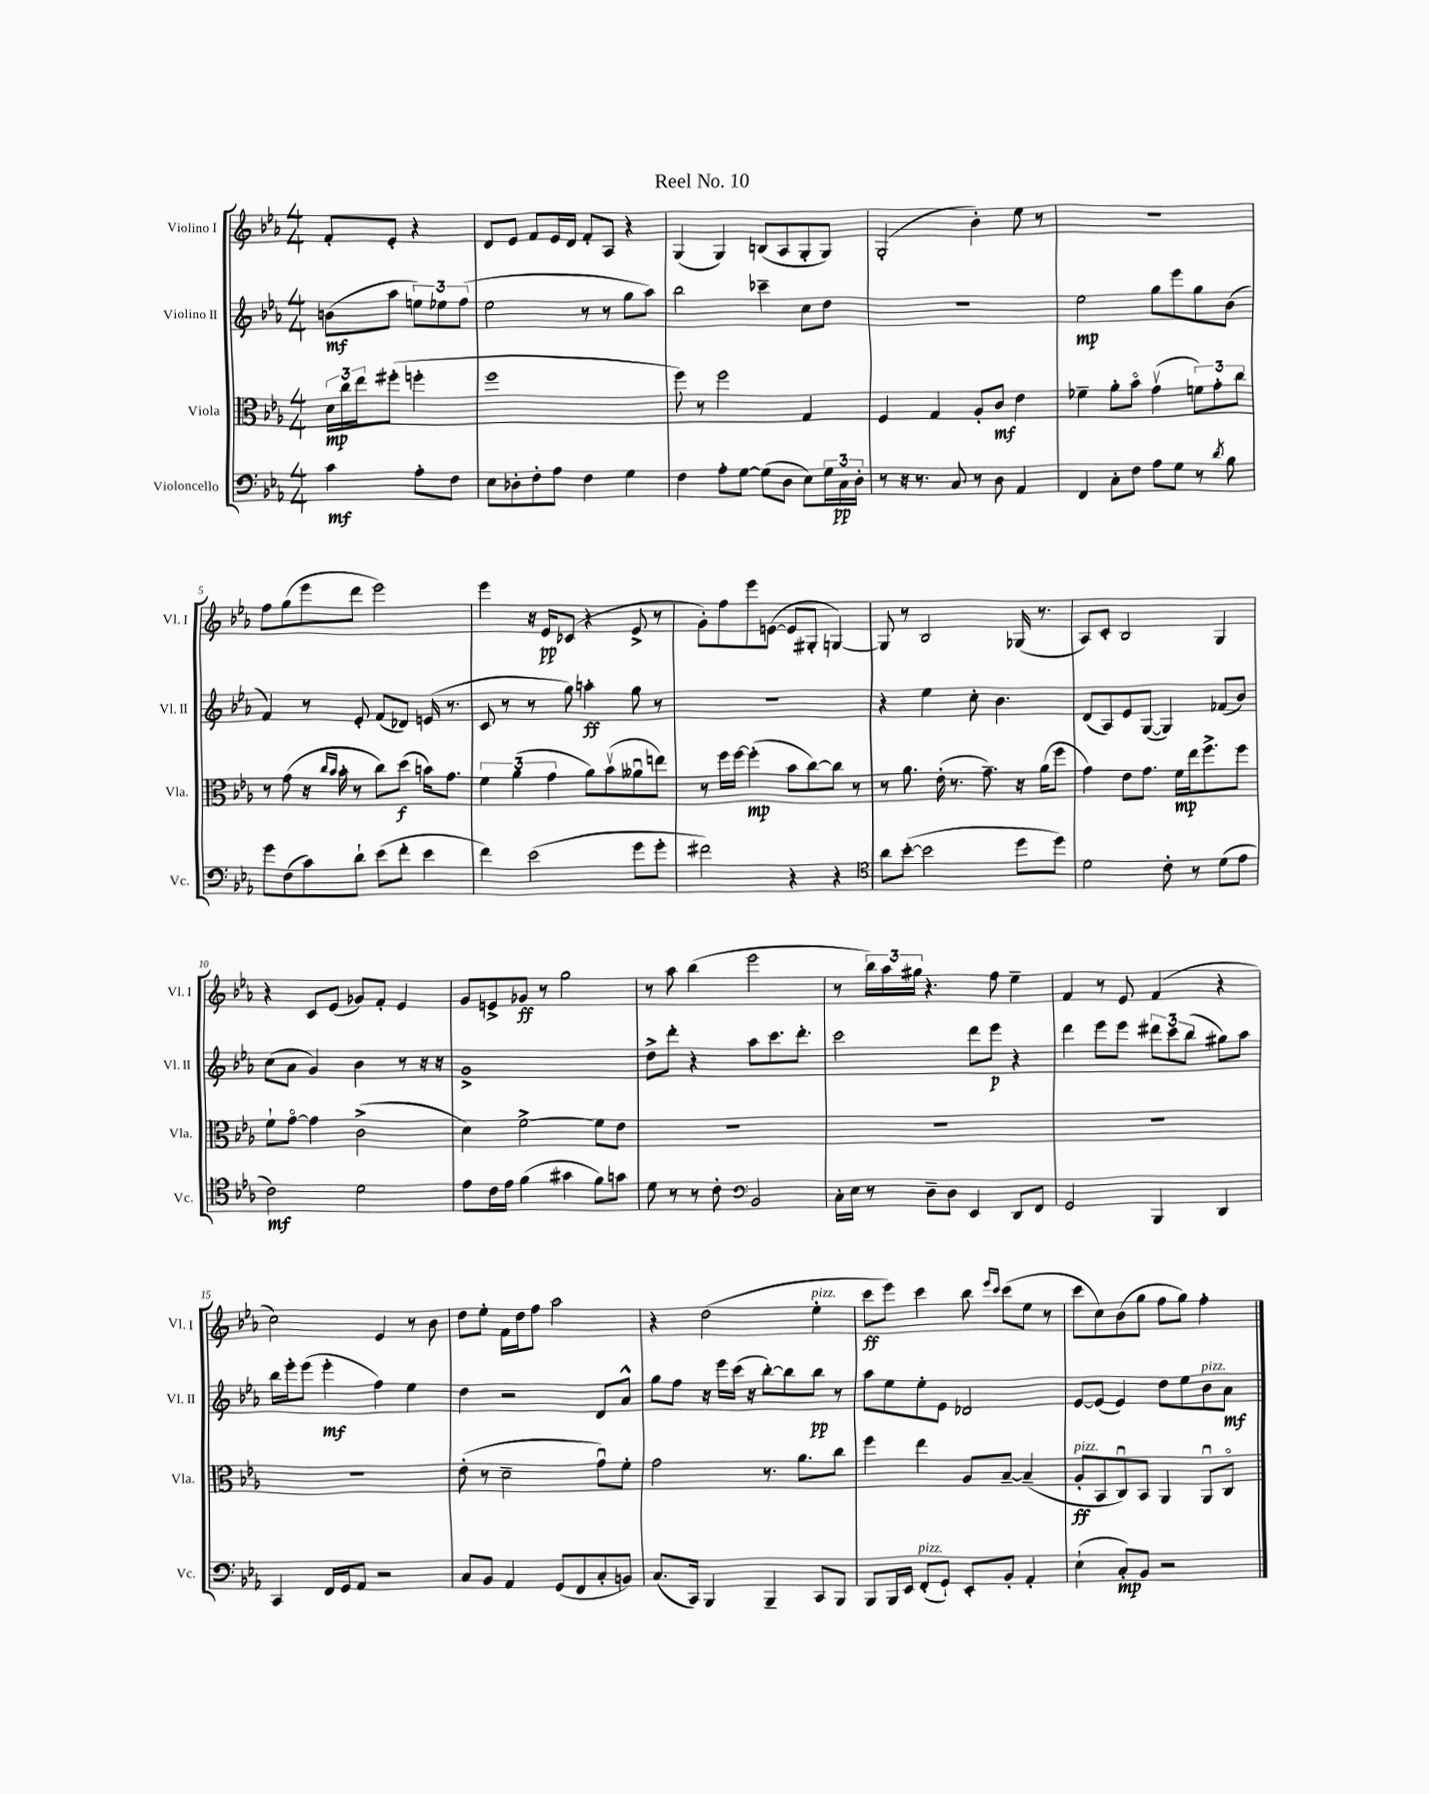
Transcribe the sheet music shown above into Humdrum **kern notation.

**kern	**kern	**kern	**kern
*staff4	*staff3	*staff2	*staff1
*clefF4	*clefC3	*clefG2	*clefG2
*k[b-e-a-]	*k[b-e-a-]	*k[b-e-a-]	*k[b-e-a-]
*M4/4	*M4/4	*M4/4	*M4/4
4c\	24d\LL	(8b\L	8f'/L
.	24cc\	.	.
.	24ee-\J	.	.
.	(8ff#'\J	8aa-\J	8e-'/J
8A-'\L	4ff'\	12ee\L)	4r
.	.	12ee-\	.
8F\J	.	.	.
.	.	(12ff\J	.
=	=	=	=
8E-\L	1ff	2ee-\	8d/L
8D-'\	.	.	8e-/J
8F'\	.	.	8f/L
8A-\J	.	.	16e-/L
.	.	.	16d/JJ
4F\	.	8r	8f'/L
.	.	8r	8A-/J
4G\	.	8gg\L	4r
.	.	8aa-\J)	.
=	=	=	=
4F\	8ff\)	2bb-\	(4G/
.	8r	.	.
8A-'\L	2ff\	.	4G/)
[8G\J	.	.	.
(8G\]L	.	4ccc-~\	(8B/L
8D\J	.	.	8A-/
8E-\L)	4G/	8cc\L	8G'/
24G\L	.	8dd\J	8G/J)
24C\	.	.	.
24D'\JJ	.	.	.
=	=	=	=
8r	4F/	1r	(2G'/
16r	.	.	.
8.r	.	.	.
.	4G/	.	.
8C/	.	.	.
8r	8A-'/L	.	4b-'\)
8D\	8c/J	.	.
4AA-/	4e-\	.	8ee-\
.	.	.	8r
=	=	=	=
4FF/	4f-~\	2ee-\	1r
8C'\L	8a-'\L	.	.
8F\J	8b-o\J	.	.
8A-\L	(4gv\	8gg\L	.
8G\J	.	8eee-\	.
8r	12f\L)	8gg\	.
.	12g'\	.	.
8qd/	.	.	.
8B-\	.	(8b-\J	.
.	12cc\J	.	.
=	=	=	=
8g\L	8r	4f/)	8ff\L
(8F\	(8g\	.	(8gg\
8c\)	16r	8r	8eee-\
.	16qqcc/LL	.	.
.	16qqb-/JJ	.	.
.	16b-'\	.	.
8d`\J	8r	8e-'/	8ddd\J
(8e-\L	8cc\L)	(8f/L	2eee-\)
8f'\J	(8dd\J	8d-/J)	.
4e-\	16b\LK)	(16e/	.
.	8.g\J	8.r	.
=	=	=	=
4f\)	6f\	8c/	4eee-\
.	.	8r	.
.	(6a-\	.	.
(2e-\	.	8r	16r
.	.	.	16e-/LK
.	6g\	.	.
.	.	8gg\)	(8c-/J
.	8a-\L)	4aa'\	4r
.	(8b-v\	.	.
8g\L	8a--u\	8gg\	8e-^/
8g'\J	8ee\J)	8r	8r
=	=	=	=
2f#\)	8r	1r	8g'\L)
.	16ff\LL	.	8ff\
.	[16ff\JJ	.	.
.	(4ff'\]	.	8eee-\
.	.	.	([8e\J
4r	8b-\L	.	8e/]L
.	[8cc\)	.	8G#'/J
4r	8cc\]J	.	[4G/)
.	8r	.	.
=	=	=	=
*clefC4	*	*	*
8a-\L	8r	4r	8G/]
([8b-'\J	8.a-\	.	8r
2b-\]	.	4ee-\	2B-/
.	(16e-'\	.	.
.	8.r	.	.
.	.	8cc'\	.
.	8.g~\)	.	.
.	.	4.b-\	.
8dd\L	16r	.	(16G-/
.	(16a-\LK	.	8.r
8dd\J)	8ff\J	.	.
=	=	=	=
2d\	4g\)	(8d/L	8A-/L)
.	.	8A-/)	8c'/J
.	8e-\L	8e-/	2B-/
.	8.g\J	([8G/J	.
8c'\	.	4G/])	.
.	16f\LL	.	.
8r	16ee-\J	.	.
.	8.ff^\	.	.
(8d\L	.	(8f-/L	4G/
8e-\J	8ff\J	8b-/J)	.
=	=	=	=
2c\)	8f`\L	(8cc\L	4r
.	[8go\J	8a-\J	.
.	4g\]	4g/)	8c/L
.	.	.	(8e-/J
2d\	(2c^\	4b-\	8g-/L)
.	.	.	8f'/J
.	.	8r	4e-/
.	.	16r	.
.	.	16r	.
=	=	=	=
8e-\L	4d\)	1g^	8g/L
16c\L	.	.	8e^/
16e-\JJ	.	.	.
(4f\	[2f^\	.	8g-/J
.	.	.	8r
4g#\	.	.	2gg\
8f\L)	8f\]L	.	.
8g\J	8e-\J	.	.
=	=	=	=
8d\	1r	8dd^\L	8r
8r	.	8ddd'\J	8aa-\
8r	.	4r	(4bb-\
8c'\	.	.	.
*clefF4	*	*	*
2BB-/	.	8aa-\L	2eee-\
.	.	8.ccc\	.
.	.	8.ddd'\J	.
=	=	=	=
16C'\LL	1r	2ccc\	8r
16E-\JJ	.	.	.
8r	.	.	24bb-\LL)
.	.	.	24aa-\
.	.	.	24gg#\JJ
8D~\L	.	.	4.r
8D\J	.	.	.
4EE-/	.	8ddd\L	.
.	.	8eee-\J	8ff\
8DD/L	.	4r	4ee-~\
8FF/J	.	.	.
=	=	=	=
2GG/	1r	4ddd\	4f/
.	.	8eee-\L	8r
.	.	8eee-\J	8e-/
4BBB-/	.	12ddd#\L	(4f/
.	.	12ccc\	.
.	.	(12bb-\J	.
4DD/	.	8gg#\L)	4r
.	.	8aa-\J	.
=	=	=	=
4CC/	1r	16bb-\LL	2cc\)
.	.	16eee-'\J	.
.	.	(8eee-\J	.
16FF/LL	.	4eee-'\	.
16GG/J	.	.	.
8AA-/J	.	.	.
2r	.	4ff\)	4e-/
.	.	4ee-\	8r
.	.	.	8b-\
=	=	=	=
8C/L	(8e-'\	4dd\	8dd\L
8BB-/J	8r	.	8ee-'\J
4AA-/	2d~\	2r	16f\LL
.	.	.	16dd\J
.	.	.	8ff\J
(8GG/L	.	.	2aa-\
8FF/	.	.	.
8C'/	8gu\L)	8d/L	.
8BB/J)	8f'\J	8a-^^/J	.
=	=	=	=
(8.C/L	2g\	8gg\L	4r
.	.	8ff\J	.
16CC/Jk)	.	.	.
4BBB-/	.	16r	(2dd\
.	.	16eee-\LL	.
.	.	(16ccc\JJ	.
.	.	16r	.
4BBB-~/	8.r	[8bb-'\L)	.
.	.	8bb-\]	.
.	8.a-\L	.	.
8CC/L	.	8bb-\J	4ee-'\
8BBB-/J	8cc\J	8r	.
=	=	=	=
8BBB-/L	4ff\	8aa-\L	8ccc\L
16BBB-/L	.	8ee-\	8eee-\J)
16EE-/JJ	.	.	.
(8FF'/L	4ee-\	8ee-'\	4ccc\
8GG`/J)	.	8e-\J	.
8EE-'/L	8A-/L	2d-/	8bb-\
.	.	.	16qqeee-/LL
.	.	.	16qqccc/JJ
8BB-'/J	[8B-~/J	.	(8ccc\L
4AA-'/	(4B-~/]	.	8ee-\J
.	.	.	8r
=	=	=	=
(4E-`\	8A-'/L	[8e-/L	8ccc\L
.	8BB-/	(8e-/]J	8cc\)
8C'/L)	8Cu/)	4e-/)	(8b-\
8BB-/J	8BB-/J	.	8gg\J
2r	4AA-/	8dd\L	8ff\L
.	.	8ee-\	8gg\J)
.	8AA-u/L	8b-\	4ff'\
.	8Co/J	8a-\J	.
==	==	==	==
*-	*-	*-	*-
